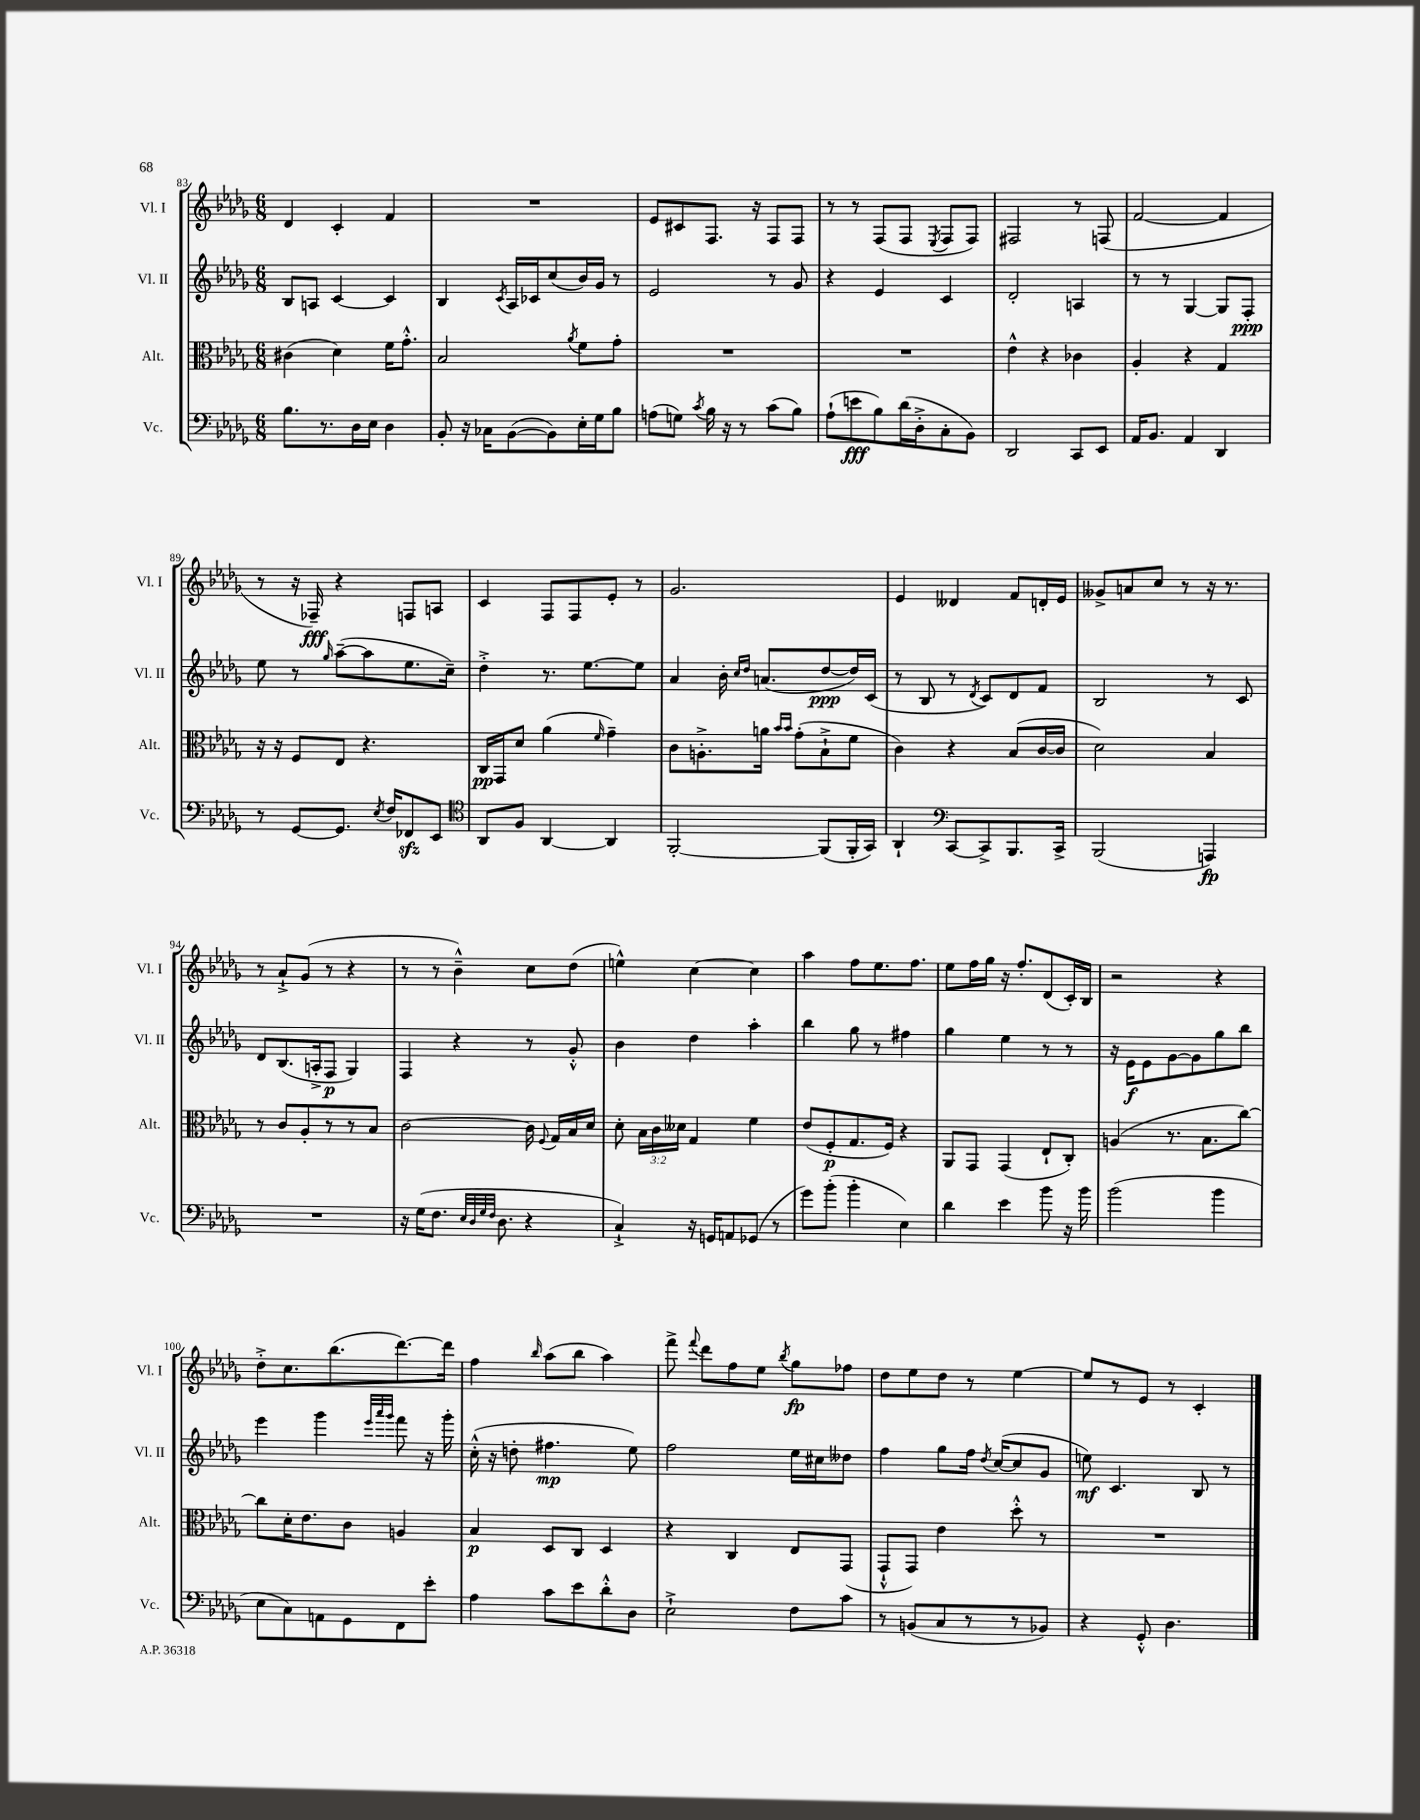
<<
\new StaffGroup <<
\new Staff = "s0" \with { instrumentName = "Vl. I" shortInstrumentName = "Vl. I" } {
    \clef treble \key des \major \numericTimeSignature \time 6/8
    \autoBeamOff des'4 c'4-. f'4 |
    R2. |
    ees'8[ cis'8 f8.] r16 f8[ f8] |
    r8 r8 f8[( f8] \acciaccatura { ees8 } f8[ f8]) |
    fis2 r8 f8( |
    f'2~ f'4 |
    r8 r16 fes16--\fff) r4 f8[ a8] |
    c'4 f8[ f8 ees'8]-. r8 |
    ges'2. |
    ees'4 deses'4 f'8[ d'16-. ees'16] |
    geses'8[-> a'8 c''8] r8 r16 r8. |
    r8 aes'8[-!-> ges'8]( r8 r4 |
    r8 r8 bes'4---^) c''8[ des''8]( |
    e''4-^) c''4~ c''4 |
    aes''4 f''8[ ees''8. f''8.] |
    ees''8[ f''16 ges''16] r16 f''8.[-. des'8( c'16-.) bes16] |
    r2 r4 |
    des''8[-.-> c''8. bes''8.( des'''8.~) des'''16] |
    f''4 \grace { bes''16 } aes''8[( bes''8] aes''4) |
    f'''8-> \appoggiatura { f'''8 } des'''8[ f''8 ees''8] \acciaccatura { bes''8 } ges''8[\fp fes''8] |
    des''8[ ees''8 des''8] r8 ees''4~ |
    ees''8[ r8 ees'8] r8 c'4-. \bar "|." |
}
\new Staff = "s1" \with { instrumentName = "Vl. II" shortInstrumentName = "Vl. II" } {
    \clef treble \key des \major \numericTimeSignature \time 6/8
    \autoBeamOff bes8[ a8] c'4~ c'4 |
    bes4 \acciaccatura { c'8 } aes16[ ces'16 c''8( bes'16) ges'16] r8 |
    ees'2 r8 ges'8 |
    r4 ees'4 c'4 |
    des'2-. a4 |
    r8 r8 ges4~ ges8[ f8]-.\ppp |
    ees''8 r8 \grace { ges''16 } aes''8[~--( aes''8 ees''8. c''16]--) |
    des''4-.-> r8. ees''8.[~ ees''8] |
    aes'4 bes'16-. \grace { c''16[ des''16] } a'8.[( des''8~\ppp des''16) c'16]( |
    r8 bes8 r8 \acciaccatura { des'8 } c'8[) des'8 f'8] |
    bes2 r8 c'8 |
    des'8[ bes8.( a16-.-> f8]\p ges4) |
    f4 r4 r8 ges'8-.-^ |
    bes'4 des''4 aes''4-. |
    bes''4 ges''8 r8 fis''4 |
    ges''4 ees''4 r8 r8 |
    r16 ees'16[\f ees'8 ges'8~ ges'8 ges''8 bes''8] |
    ees'''4 ges'''4 \grace { ees'''32[ aes'''32 ges'''32] } f'''8 r16 ges'''16-. |
    c''16-.-^( r16 d''8-. fis''4.\mp ees''8) |
    f''2 ees''16[ cis''16 deses''8] |
    f''4 ges''8[ f''16] \acciaccatura { des''8 } c''16[~( c''8 ges'8] |
    e''8\mf) c'4. bes8 r8 \bar "|." |
}
\new Staff = "s2" \with { instrumentName = "Alt." shortInstrumentName = "Alt." } {
    \clef alto \key des \major \numericTimeSignature \time 6/8 \override Staff.TupletNumber.text = #tuplet-number::calc-fraction-text
    \autoBeamOff cis'4( des'4) f'16[ ges'8.]-.-^ |
    bes2 \acciaccatura { aes'8 } f'8[ ges'8]-. |
    R2. |
    R2. |
    ees'4-^ r4 ces'4 |
    aes4-. r4 ges4 |
    r16 r16 f8[ ees8] r4. |
    c16[\pp ges,16 des'8] aes'4( \grace { f'16 } ges'4--) |
    c'8[ a8.-.-> a'16] \grace { bes'16[ bes'16] } ges'8[-.( bes8-!-> f'8] |
    c'4) r4 bes8[( c'16~ c'16] |
    des'2) bes4 |
    r8 c'8[ aes8-. r8 r8 bes8] |
    c'2~ c'16 \appoggiatura { f8 } ges16[ bes16 des'16] |
    des'8-. \tuplet 3/2 { bes16[ c'16 deses'16] } ges4 f'4 |
    ees'8[( f8-.\p ges8. f16]) r4 |
    aes,8[ ges,8] ges,4( ees8[-! c8]-.) |
    a4( r8. bes8.[ c''8]~) |
    c''8[ des'16-. ees'8. c'8] a4 |
    bes4\p des8[ c8] des4 |
    r4 c4 ees8[ ges,8]( |
    ges,8[-!-^ ges,8]) ees'4 des''8-.-^ r8 |
    R2. \bar "|." |
}
\new Staff = "s3" \with { instrumentName = "Vc." shortInstrumentName = "Vc." } {
    \clef bass \key des \major \numericTimeSignature \time 6/8
    \autoBeamOff bes8.[ r8. des16 ees16] des4 |
    bes,8-. r16 ces16[ bes,8~( bes,8) ees16-. ges16 bes8] |
    a8[( g8]) \acciaccatura { c'8 } bes16 r16 r8 c'8[( bes8]) |
    aes8[-!( e'8\fff bes8) des'16( des16-.-> c8-. bes,8]) |
    des,2 c,8[ ees,8] |
    aes,16[ bes,8.] aes,4 des,4 |
    r8 ges,8[~ ges,8.] \acciaccatura { ees8 } f16[ fes,8\sfz ees,8] |
    \clef tenor aes,8[ f8] aes,4~ aes,4 |
    f,2~-. f,8[( f,16-. ges,16]) |
    aes,4-! \clef bass c,8[~ c,8-> bes,,8. c,16]-> |
    bes,,2( a,,4\fp) |
    R2. |
    r16 ges16[( f8.] \grace { ees32[ des32 ges32 f32] } des8. r4 |
    c4-!->) r16 g,16[ a,8 ges,8]( r8 |
    ges'8[) bes'8]-.( bes'4-. ees4) |
    des'4 ees'4 bes'8 r16 bes'16 |
    bes'2( bes'4 |
    ees8[ c8) a,8 ges,8 f,8 ees'8]-. |
    aes4 c'8[ ees'8 des'8-.-^ des8] |
    ees2-!-> f8[ c'8] |
    r8 b,8[( c8 r8 r8 bes,8]) |
    r4 ges,8-.-^ des4. \bar "|." |
}
>>
>>
\layout { \context { \Score currentBarNumber = #83 } }
